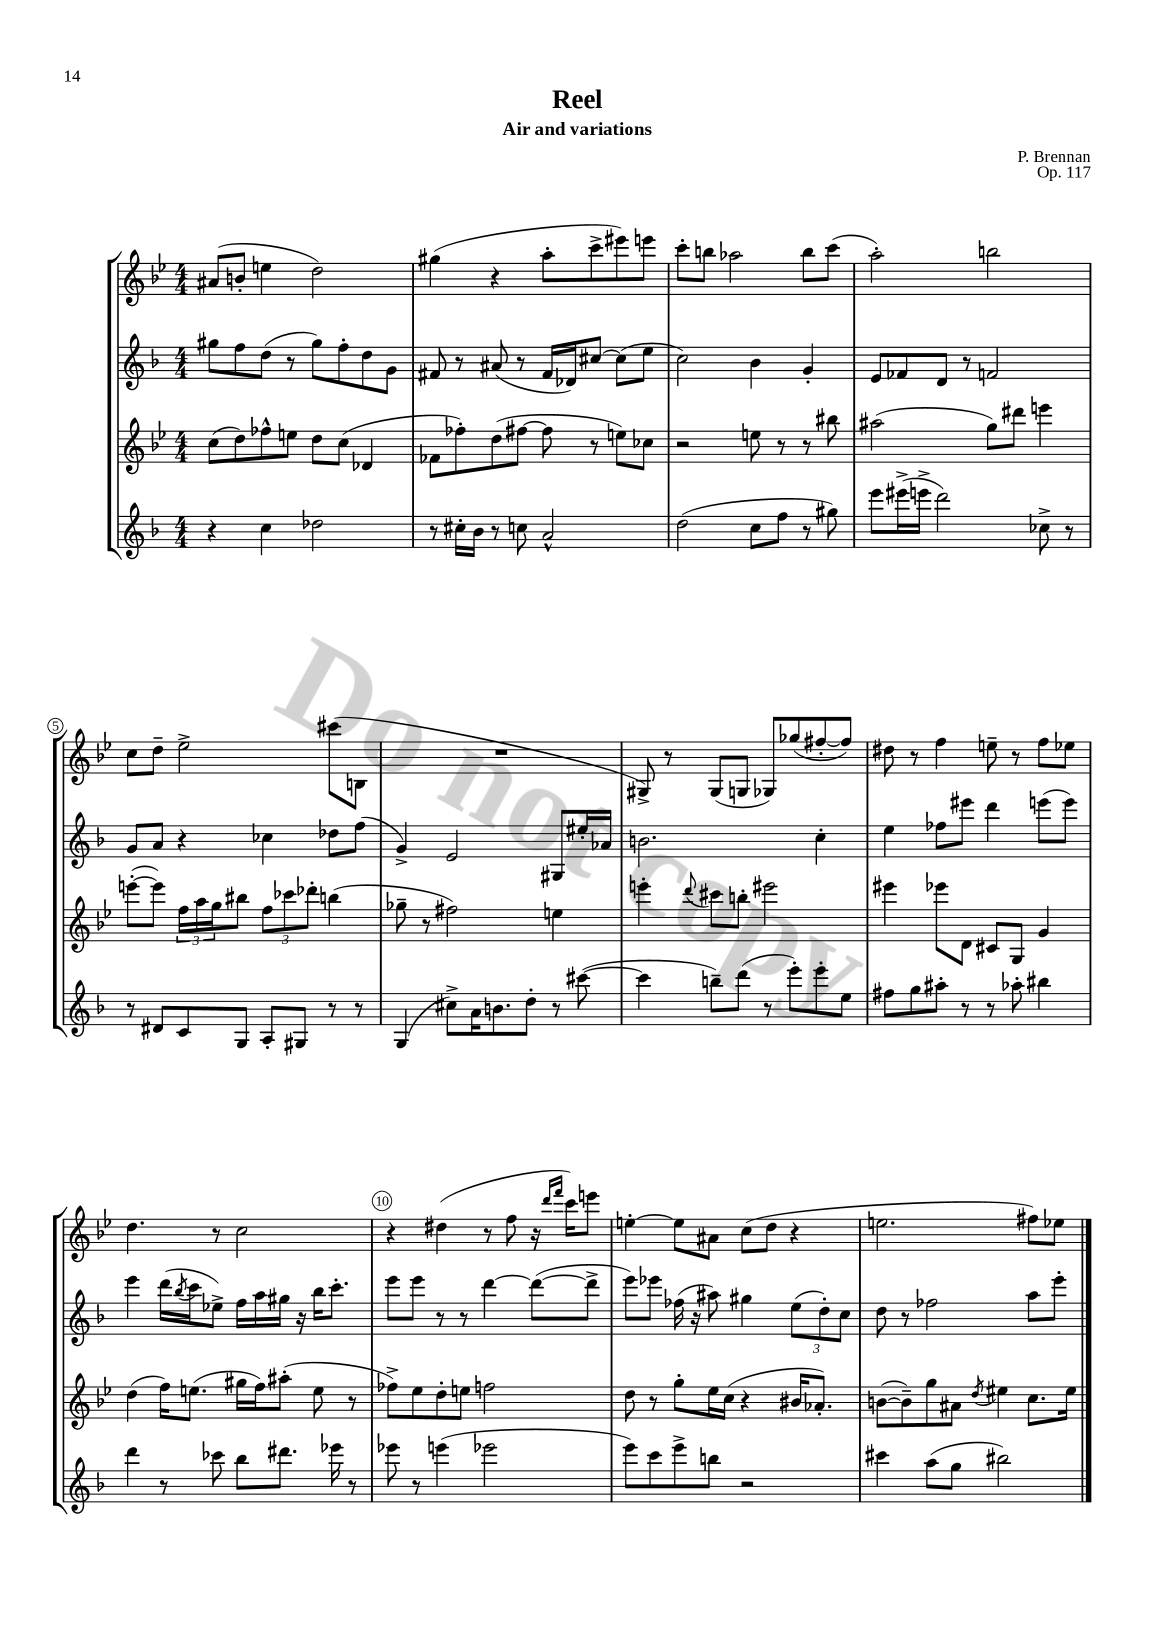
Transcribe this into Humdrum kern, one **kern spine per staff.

**kern	**kern	**kern	**kern
*part4	*part3	*part2	*part1
*staff4	*staff3	*staff2	*staff1
*clefG2	*clefG2	*clefG2	*clefG2
*k[b-]	*k[b-e-]	*k[b-]	*k[b-e-]
*M4/4	*M4/4	*M4/4	*M4/4
=1	=1	=1	=1
4r	(8cc\L	8gg#X\L	(8a#X/L
.	8dd\)	8ff\	8bn'/J
4cc\	8ff-X^^\	(8dd\J	4een\
.	8een\J	8r	.
2dd-X\	8dd\L	8gg#\L)	2dd\)
.	(8cc\J	8ff'\	.
.	4d-X/	8dd\	.
.	.	8g\J	.
=2	=2	=2	=2
8r	8f-X\L	8f#X/	(4gg#X\
16cc#X'\LL	8ff-X'\)	8r	.
16b-\JJ	.	.	.
8r	(8dd\	(8a#X/	4r
8ccn\	[8ff#X\J	8r	.
2a^^/	8ff#\]	16f#/LL	8aa'\L
.	.	16d-X/J)	.
.	8r	[8cc#X/J	8ccc^\
.	8een\L)	(8cc#\L]	8eee#X\)
.	8cc-X\J	8ee\J	8eeen\J
=3	=3	=3	=3
(2dd\	2r	2cc\)	8ccc'\L
.	.	.	8bbn\J
.	.	.	2aa-X\
8cc\L	8een\	4b-\	.
8ff\J	8r	.	.
8r	8r	4g'/	8bb\L
8gg#X\)	8bb#X\	.	(8ccc\J
=4	=4	=4	=4
8eee\L	(2aa#X\	8e/L	2aa'\)
(16eee#X^\L	.	8f-X/	.
16eeen^\JJ	.	.	.
2ddd\)	.	8d/J	.
.	.	8r	.
.	8gg\L)	2fn/	2bbn\
.	8ddd#X\J	.	.
8cc-X^\	4eeen\	.	.
8r	.	.	.
!!LO:LB:g=z
=5	=5	=5	=5
8r	([8eeen'\L	8g/L	8cc\L
8d#X/L	8eee\J])	8a/J	8dd~\J
8c/	24ff\LL	4r	2ee-^\
.	24aa\	.	.
.	24gg\J	.	.
8G/J	8bb#X\J	.	.
8A'/L	12ff\L	4cc-X\	.
.	12ccc-X\	.	.
8G#X/J	.	.	.
.	12ddd-X'\J	.	.
8r	(4bbn\	8dd-X\L	(8ccc#X\L
8r	.	(8ff\J	8Bn\J
=6	=6	=6	=6
(4G/	8gg-X~\	4g^/)	1r
.	8r	.	.
8cc#X^\L)	2ff#X\)	2e/	.
16a\K	.	.	.
8.bn\	.	.	.
8dd'\J	.	.	.
8r	4een\	8G#X/L	.
([8ccc#X\	.	16ee#X'/L	.
.	.	16a-X/JJ	.
=7	=7	=7	=7
4ccc#\]	4eeen'\	2.bn\	8G#X^/)
.	.	.	8r
.	8qqddd/	.	.
8bbn~\L)	8ccc#X\L	.	(8G#/L
(8ddd\J	8bbn'\J	.	8Gn/J
8r	2eee#X\	.	8G-X/L)
8eee'\L)	.	.	(8gg-X/
8eee'\	.	4cc'\	[8ff#X'/
8ee\J	.	.	8ff#/J])
=8	=8	=8	=8
8ff#X\L	4eee#X\	4ee\	8dd#X\
8gg\	.	.	8r
8aa#X'\J	8eee-X\L	8ff-X\L	4ff\
8r	8d\J	8eee#X\J	.
8r	8c#X/L	4ddd\	8een~\
8aa-X'\	8G/J	.	8r
4bb#X\	4g/	(8eeen\L	8ff\L
.	.	8eee\J)	8ee-X\J
!!LO:LB:g=z
=9	=9	=9	=9
4ddd\	(4dd\	4eee\	4.dd\
8r	16ff\KL)	(16ddd\LL	.
.	.	8qbb-/	.
.	(8.een\J	16ccc\J	.
8ccc-X\	.	8ee-X^\J)	8r
8bb-\L	16gg#X\LL	16ff\LL	2cc\
.	16ff\J)	16aa\	.
8.ddd#X\J	(8aa#X'\J	16gg#X\JJ	.
.	.	16r	.
.	8ee\	16bb-\KL	.
16eee-X\	.	8.ccc'\J	.
8r	8r	.	.
=10	=10	=10	=10
8eee-X\	8ff-X^\L)	8eee\L	4r
8r	8ee-\	8eee\J	.
(4eeen\	8dd'\	8r	(4dd#X\
.	8een\J	8r	.
2eee-X\	2ffn\	[4ddd\	8r
.	.	.	8ff\
.	.	(8ddd\L_	16r
.	.	.	16qqddd/LL
.	.	.	16qqfff/JJ
.	.	.	16ccc\KL)
.	.	8ddd^\J]	8eeen\J
=11	=11	=11	=11
8eee\L)	8dd\	8eee\L)	[4een'\
8ccc\	8r	8eee-X\J	.
8eee^\	8gg'\L	(16ff-X\	8ee\L]
.	.	16r	.
8bbn\J	16ee-\L	8aa#X\)	8a#X\J
.	(16cc\JJ	.	.
2r	4r	4gg#X\	(8cc\L
.	.	.	8dd\J
.	16b#X/KL	(12ee\L	4r
.	8.a-X'/J)	.	.
.	.	12dd'\)	.
.	.	12cc\J	.
=12	=12	=12	=12
4ccc#X\	([8bn\L	8dd\	2.een\
.	8b~\])	8r	.
(8aa\L	8gg\	2ff-X\	.
8gg\J	8a#X\J	.	.
.	8qdd/	.	.
2bb#X\)	4ee#X\	.	.
.	8.cc\L	8aa\L	8ff#X\L)
.	.	8eee'\J	8ee-X\J
.	16ee#\Jk	.	.
==	==	==	==
*-	*-	*-	*-
